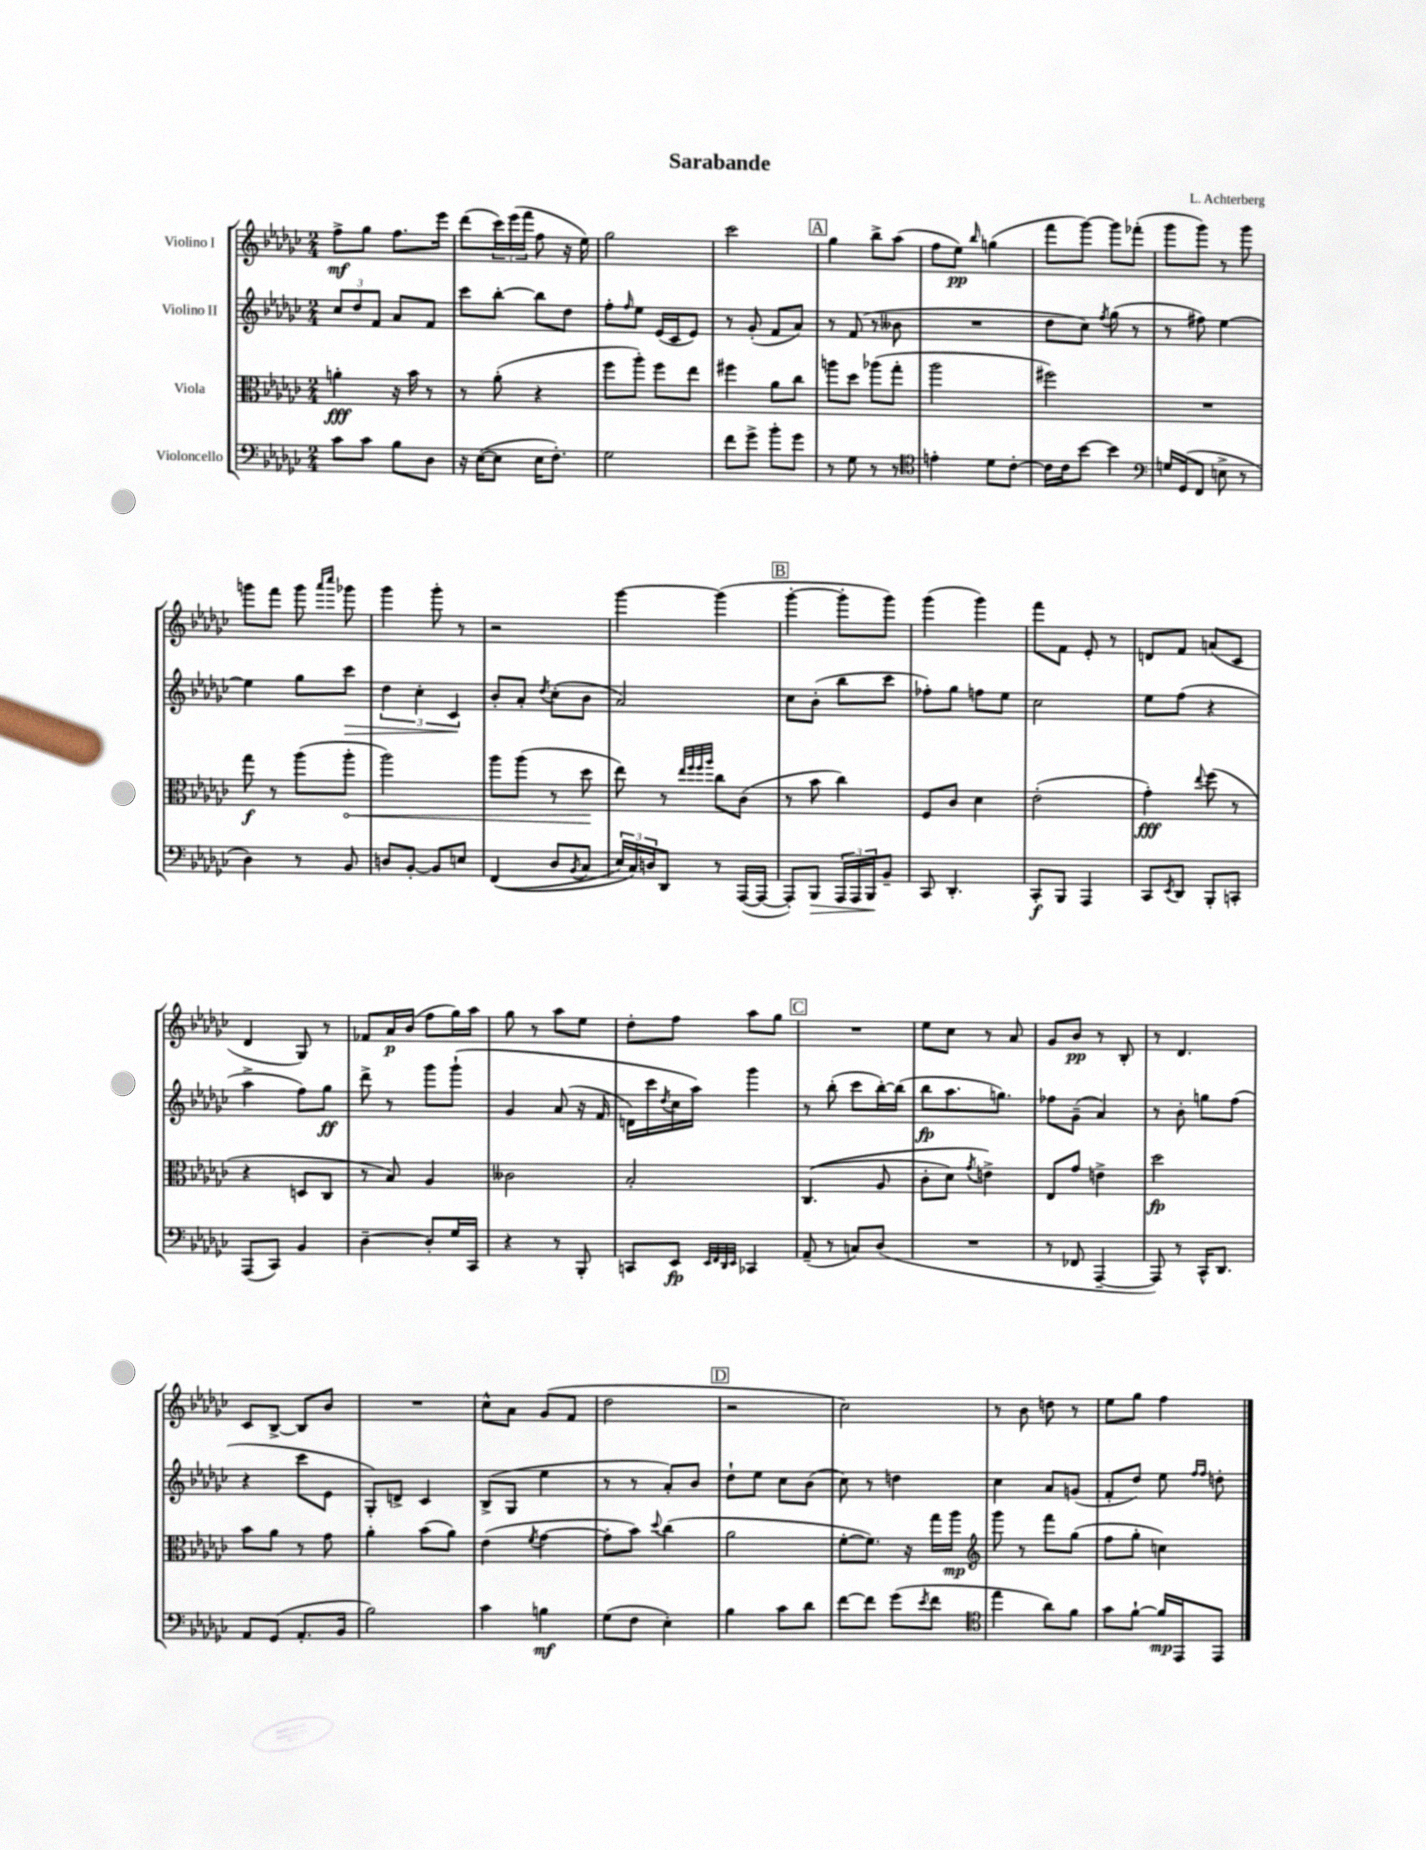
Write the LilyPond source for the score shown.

\header { title = "Sarabande" composer = "L. Achterberg" }
<<
\new StaffGroup <<
\new Staff = "s0" \with { instrumentName = "Violino I" } {
    \clef treble \key ges \major \numericTimeSignature \time 2/4
    f''8->\mf ges''8 f''8. ees'''16 |
    des'''8( \tuplet 3/2 { ces'''16) ees'''16( f'''16 } f''8 r16 ees''16) |
    ges''2 |
    ces'''2 |
    \mark \markup { \box "A" } ges''4 bes''8-> aes''8( |
    f''8 ees''8\pp) \grace { bes''16 } g''4( |
    f'''8 ges'''8~) ges'''8 fes'''8-.( |
    ges'''8 ges'''8) r8 ges'''8 |
    g'''8 f'''8 g'''8 \grace { aes'''16 ces''''16 } ges'''8 |
    ges'''4 ges'''8-. r8 |
    r2 |
    ges'''4~ ges'''4( |
    \mark \markup { \box "B" } ges'''4~-. ges'''8-. ges'''8) |
    ges'''4( ges'''4) |
    f'''8 f'8 ees'8-. r8 |
    d'8 f'8 a'8( ces'8 |
    des'4 ges8) r8 |
    fes'8 aes'16\p bes'16( f''8 ges''16) aes''16 |
    ges''8 r8 aes''8 ees''8 |
    des''8-. f''8 aes''8 ges''8 |
    \mark \markup { \box "C" } R2 |
    ees''8 ces''8 r8 aes'8 |
    ges'8 bes'8\pp r8 bes8-. |
    r8 des'4. |
    ces'8 bes8~-> bes8 bes'8 |
    R2 |
    ces''8-^ aes'8 ges'8( f'8 |
    des''2 |
    \mark \markup { \box "D" } r2 |
    ces''2) |
    r8 bes'8 d''8 r8 |
    ees''8 ges''8 f''4 \bar "|." |
}
\new Staff = "s1" \with { instrumentName = "Violino II" } {
    \clef treble \key ges \major \numericTimeSignature \time 2/4
    \tuplet 3/2 { ces''8 des''8 f'8 } aes'8 f'8 |
    ces'''8 bes''8~-. bes''8 des''8 |
    f''8-. \grace { f''16 } ees''8 ees'16( ces'16 ees'8) |
    r8 ges'8-.( f'8 aes'8) |
    \mark \markup { \box "A" } r8 f'8( r8 beses'8 |
    R2 |
    des''8 ces''8) \acciaccatura { f''8 } ges''8( r8 |
    r8 fis''8) ees''4~ |
    ees''4 ges''8 ces'''8\> |
    \tuplet 3/2 { des''4 ces''4-. ces'4\! } |
    bes'8-. aes'8-. \acciaccatura { des''8 } ces''8-.( bes'8 |
    aes'2) |
    \mark \markup { \box "B" } ces''8 bes'8-.( bes''8 ces'''8 |
    fes''8-.) ges''8 f''8 ees''8 |
    ces''2 |
    ees''8 f''8( r4 |
    aes''4-> f''8) ges''8\ff |
    des'''8-> r8 ges'''8 ges'''8-!\( |
    ges'4 aes'8( r16 f'16 |
    d'16) ces'''16 \acciaccatura { des''8 } ces''16 aes''16\) ges'''4 |
    \mark \markup { \box "C" } r8 bes''8-.( ces'''8 bes''16~-.) bes''16( |
    bes''8\fp aes''8. g''8.) |
    fes''8 ges'8--( aes'4) |
    r8 bes'8-. g''8 f''8( |
    r4 ces'''8 ees'8 |
    ges8-.) d'8-> ces'4 |
    bes8->( ges8 ees''4 |
    r8 r8 aes'8-.) bes'8 |
    \mark \markup { \box "D" } des''8-! ees''8 ces''8 bes'8( |
    ces''8) r8 d''4 |
    ces''4 aes'8 g'8( |
    f'8-. des''8) ees''8 \grace { f''16 f''16 } d''8-. \bar "|." |
}
\new Staff = "s2" \with { instrumentName = "Viola" } {
    \clef alto \key ges \major \numericTimeSignature \time 2/4
    a'4-.\fff r16 bes'16 r8 |
    r8 aes'8-.( r4 |
    f''8 aes''8-.) f''8 ees''8 |
    fis''4 aes'8 ces''8 |
    \mark \markup { \box "A" } a''8 des''8 aes''8( ges''8-. |
    aes''2 |
    fis''2) |
    R2 |
    ges''8\f r8 aes''8( \once \override Hairpin.circled-tip = ##t aes''8-.\< |
    aes''2) |
    aes''8 aes''8( r8 des''8\! |
    ees''8) r8 \grace { ees''32 f''32 f''32 aes''32 } ces''8 ces'8( |
    \mark \markup { \box "B" } r8 bes'8 ces''4) |
    f8 ces'8 des'4 |
    ees'2-.( |
    ges'4-.\fff) \appoggiatura { ees''8 } f''8( r8 |
    r4 d8 ces8 |
    r8 bes8) aes4 |
    ceses'2 |
    bes2-. |
    \mark \markup { \box "C" } ces4.(\( aes8 |
    ces'8-. des'8) \acciaccatura { ges'8 } e'4->\) |
    ees8 ges'8 e'4-> |
    des''2\fp |
    bes'8 aes'8 r8 ges'8 |
    aes'4-. bes'8( aes'8) |
    ees'4( \acciaccatura { f'8 } ges'4~ |
    ges'8-. bes'8) \appoggiatura { des''8 } ces''4( |
    \mark \markup { \box "D" } aes'2 |
    f'8~-. f'8.) r16 ges''16 aes''16\mp |
    \clef treble ges'''8 r8 f'''8 ges''8( |
    f''8 ges''8-. c''4) \bar "|." |
}
\new Staff = "s3" \with { instrumentName = "Violoncello" } {
    \clef bass \key ges \major \numericTimeSignature \time 2/4
    ces'8 ces'8 bes8 des8 |
    r16 ees16~( ees8 ees16 f8.-.) |
    ges2 |
    f'8 ges'8-> bes'8-. ges'8 |
    \mark \markup { \box "A" } r8 ges8 r8 r8 |
    \clef tenor e'4-. des'8 ces'8~-. |
    ces'16 ces'16 bes'8~ bes'4 |
    \clef bass g16 ges,16( f,8 e8-> r8 |
    des4) r8 bes,8 |
    d8 bes,8~-. bes,8 e8 |
    f,4(\( des8 \acciaccatura { bes,8 } ces8 |
    \tuplet 3/2 { ees16) ces16\) d16 } des,8 r8 aes,,16~( aes,,16~ |
    \mark \markup { \box "B" } aes,,8-.) bes,,8\> \tuplet 3/2 { aes,,16 aes,,16 bes,,16\! } bes,8-- |
    ces,8 des,4.-. |
    ces,8-.\f bes,,8 aes,,4 |
    ces,8 \acciaccatura { ees,8 } des,8 bes,,8-. c,8-. |
    aes,,8( ces,8) bes,4 |
    des4~-- des8-. ges16 ces,16 |
    r4 r8 bes,,8-. |
    c,8 ees,8\fp \grace { ees,32 f,32 des,32 ees,32 } ces,4 |
    \mark \markup { \box "C" } aes,8--( r8 c8) des8( |
    R2 |
    r8 fes,8 aes,,4~-- |
    aes,,8) r8 ces,16-^ des,8. |
    aes,8 ges,8( aes,8.-. bes,16 |
    bes2) |
    ces'4 b4\mf |
    ges8( f8 ees4-.) |
    \mark \markup { \box "D" } bes4 ces'8 des'8 |
    f'8~ f'8 ges'8( \acciaccatura { ees'8 } f'8 |
    \clef tenor ees''4 aes'8) f'8 |
    ges'8 f'8~-! f'16\mp ees,16 ees,8 \bar "|." |
}
>>
>>
\layout { \context { \Score \remove "Bar_number_engraver" } }
